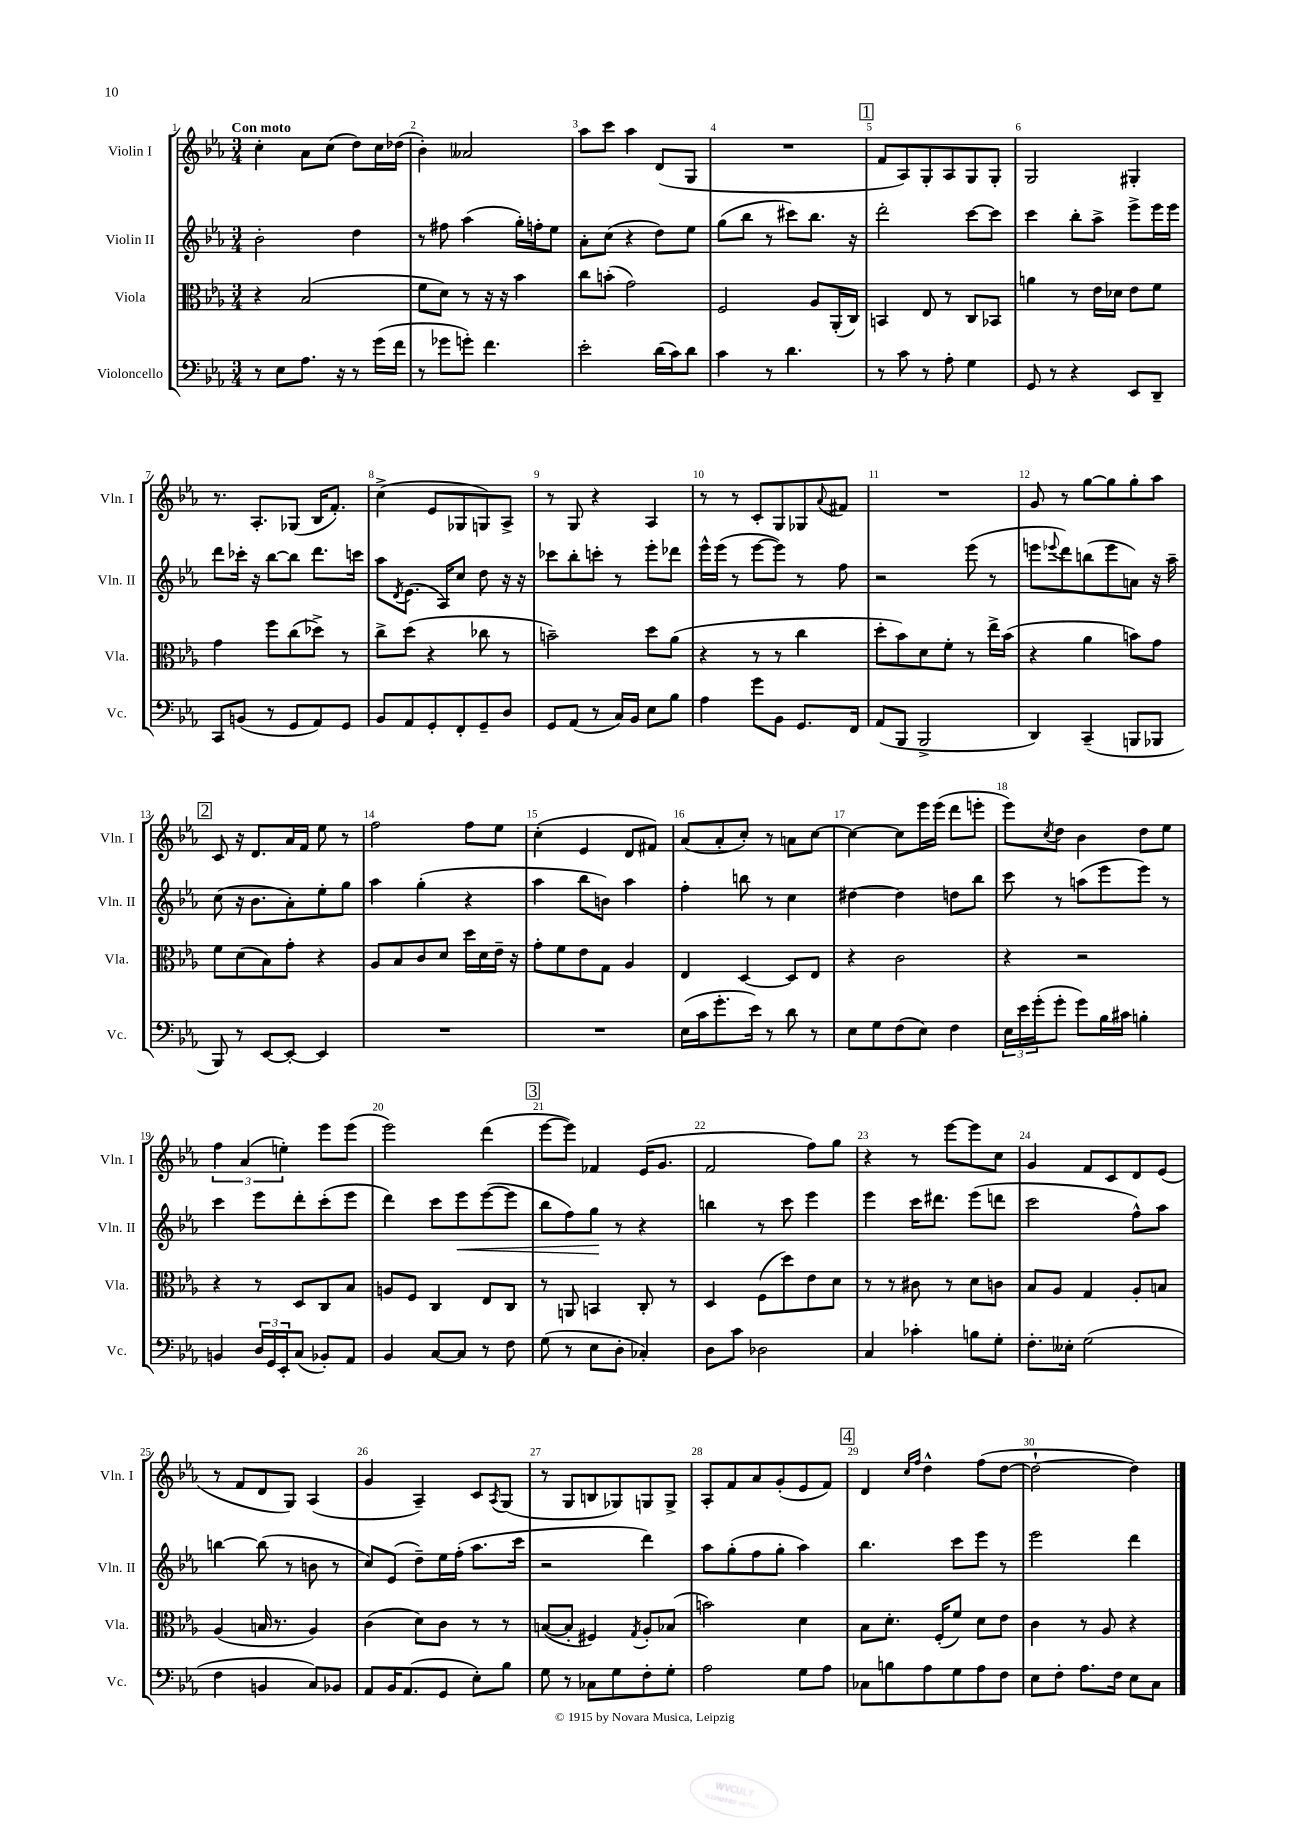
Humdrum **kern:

**kern	**kern	**kern	**kern
*staff4	*staff3	*staff2	*staff1
*clefF4	*clefC3	*clefG2	*clefG2
*k[b-e-a-]	*k[b-e-a-]	*k[b-e-a-]	*k[b-e-a-]
*M3/4	*M3/4	*M3/4	*M3/4
8r	4r	2b-'\	4cc'\
8E-\L	.	.	.
8.A-\J	(2B-/	.	8a-\L
.	.	.	(8cc\J
16r	.	.	.
8r	.	4dd\	8dd\L)
(16g\LL	.	.	16cc\L
16f\JJ	.	.	(16dd-\JJ
=	=	=	=
8r	8f\L	8r	4b-'\)
8g-\L	8d\J)	8ff#\	.
8g'\J)	8r	(4aa-\	2a--/
4.f\	16r	.	.
.	16r	.	.
.	4b-\	16gg'\LL)	.
.	.	16ff'\J	.
.	.	8ee-\J	.
=	=	=	=
2e-'\	8cc\L	8a-'\L	8aa-\L
.	(8b'\J	(8cc\J	8ccc\J
.	2g\)	4r	4aa-\
(16d\LL	.	8dd\L)	(8d/L
16c\J)	.	.	.
8d\J	.	8ee-\J	8G/J
=	=	=	=
4c\	2F/	(8gg\L	2.r
.	.	8bb-\J	.
8r	.	8r	.
4.d\	.	8ccc#\L)	.
.	8A-/L	8.bb-\J	.
.	(16AA-'/L	.	.
.	16C/JJ)	16r	.
=	=	=	=
8r	4BB/	2ddd'\	8f/L
8c\	.	.	8A-/)
8r	8E-/	.	8G'/
8A-'\	8r	.	8A-/
4G\	8C/L	[8ccc\L	8G/
.	8BB-/J	8ccc\]J	8G'/J
=	=	=	=
8GG/	4a\	4ccc\	2G/
8r	.	.	.
4r	8r	8bb-'\L	.
.	16e-\LL	8aa-^\J	.
.	16d-\JJ	.	.
8EE-/L	8e-\L	8eee-^\L	4G#'/
8DD~/J	8f\J	16eee-\L	.
.	.	16eee-\JJ	.
=	=	=	=
8CC/L	4g\	8ddd\L	8.r
(8BB/J	.	16ccc-'\Jk	.
.	.	16r	8.A-'/L
8r	8ff\L	[8bb-\L	.
8GG/L	(8cc\	8bb-\]J	(8G-/J
8AA-/)	8dd-^\J)	8.ddd\L	16B-/LK
.	.	.	8.f'/J)
8GG/J	8r	.	.
.	.	16ccc\Jk	.
=	=	=	=
8BB-/L	8cc^\L	8aa-\L	(4cc^\
.	.	8qd/	.
8AA-/	(8dd\J	(8.e-\J	.
8GG'/	4r	.	8e-/L
.	.	16A-/LK)	.
8FF'/	.	8cc/J	8G-/
8GG~/	8cc-\	8dd\	8G/)
8D/J	8r	16r	8A-^/J
.	.	16r	.
=	=	=	=
8GG/L	2b~\)	8ccc-\L	8r
(8AA-/J	.	8bb-'\	8G/
8r	.	8ccc'\J	4r
16C/LL)	.	8r	.
16BB-/JJ	.	.	.
8E-\L	8dd\L	8eee-'\L	4A-/
8B-\J	(8a-\J	8ddd-\J	.
=	=	=	=
4A-\	4r	16eee-^^\LL	8r
.	.	(16eee-\JJ	.
.	.	8r	8r
8g\L	8r	[8eee-\L	8c'/L
8BB-\J	8r	8eee-\]J)	8G/
8.GG/L	4cc\	8r	8G-/
.	.	.	8qqa-/
.	.	8ff\	8f#/J
16FF/Jk	.	.	.
=	=	=	=
(8AA-/L	8dd'\L	2r	2.r
8BBB-/J	8b-\)	.	.
2BBB-^/	8d\	.	.
.	8f'\J	.	.
.	8r	(8eee-\	.
.	16ee-^\LL	8r	.
.	(16b-\JJ	.	.
=	=	=	=
4DD/)	4r	8eee\L	8g/
.	.	8qqeee-/	.
.	.	8ddd\)	8r
(4CC~/	4a-\	(8bb\	[8gg\L
.	.	8eee-\	8gg\]
8BBB/L	8b\L)	8a\J)	8gg'\
8BBB-/J	8g\J	16r	8aa-\J
.	.	16aa-~\	.
=	=	=	=
8BBB-/)	8f\L	(8cc\	8c/
8r	(8d\	16r	16r
.	.	8.b-\L	8.d/L
[8EE-/L	8B-\)	.	.
8EE-'/_J	8g'\J	8a-'\)	16a-/L
.	.	.	16f/JJ
4EE-/]	4r	8ee-'\	8ee-\
.	.	8gg\J	8r
=	=	=	=
2.r	8A-/L	4aa-\	2ff\
.	8B-/	.	.
.	8c/	(4gg'\	.
.	8d/J	.	.
.	16dd\LL	4r	8ff\L
.	16d\	.	.
.	16e-~\JJ	.	8ee-\J
.	16r	.	.
=	=	=	=
2.r	8g'\L	4aa-\	(4cc'\
.	8f\	.	.
.	8e-\	8bb-\L	4e-/
.	8G\J	8b\J)	.
.	4A-/	4aa-\	8d/L
.	.	.	8f#/J)
=	=	=	=
(16E-\LL	4E-/	4ff'\	(8a-/L
16c\J	.	.	.
8.g'\	.	.	8a-'/
.	[4D/	8bb\	8cc'/J)
16e-\Jk)	.	.	.
8r	.	8r	8r
8d\	8D/]L	4cc\	8a\L
8r	8E-/J	.	[8cc\J
=	=	=	=
8E-\L	4r	[4dd#\	4cc\_
8G\	.	.	.
(8F\	2c\	4dd#\]	8cc\]L
8E-\J)	.	.	16eee-\L
.	.	.	(16eee-\JJ
4F\	.	8dd\L	8ddd\L
.	.	8bb-\J	8eee'\J
=	=	=	=
24E-\LL	4r	8ccc\	8eee-\L)
24e-\	.	.	.
(24g'\J	.	.	.
.	.	.	8qcc/
8g'\J	.	8r	8dd\J
8g\L)	2r	(8aa\L	4b-\
16B-\L	.	8eee-\	.
16c#\JJ	.	.	.
4B'\	.	8eee-\J)	8dd\L
.	.	8r	8ee-\J
=	=	=	=
4BB/	4r	4ccc\	6ff\
.	.	.	(6a-/
24D/LL	8r	8eee-\L	.
24GG/	.	.	.
24EE-'/J	.	.	6ee'\)
(8C/J	8D/L	8ddd'\	.
8BB-'/L)	8C/	(8ccc'\	8eee-\L
8AA-/J	8B-/J	8eee-\J	(8eee-\J
=	=	=	=
4BB-/	8A/L	4ddd\)	2eee-\)
.	8F/J	.	.
[8C/L	4C/	8ccc\L	.
8C/]J	.	8eee-\	.
8r	8E-/L	([8eee-\	(4ddd\
8F\	8C/J	8eee-\]J	.
=	=	=	=
(8G\	8r	8bb-\L	[8eee-\L
8r	8AA/	8ff\)	8eee-\]J)
8E-\L	4BB/	8gg\J	4f-/
8D'\J	.	8r	.
4C-'/)	8C'/	4r	(16e-/LK
.	.	.	8.g/J
.	8r	.	.
=	=	=	=
8D\L	4D/	4bb\	2f/
8c\J	.	.	.
2D-\	(8F\L	8r	.
.	8dd\)	8ccc\	.
.	8e-\	4eee-\	8ff\L)
.	8d\J	.	8gg\J
=	=	=	=
4C/	8r	4eee-\	4r
.	8r	.	.
4c-'\	8c#\	16ccc\LK	8r
.	.	8.ddd#\J	.
.	8r	.	[8eee-\L
8B\L	8d\L	(8eee-\L	8eee-\]
8G'\J	8c\J	8ddd\J	8cc\J
=	=	=	=
8.F'\L	8B-/L	2ccc\	4g/
.	8A-/J	.	.
16E--'\Jk	.	.	.
(2G\	4G/	.	8f/L
.	.	.	8c/
.	8A-'/L	8ff^^\L)	8d/
.	8B/J	8aa-\J	(8e-/J
=	=	=	=
4F\	(4A-/	[4bb\	8r
.	.	.	8f/L
4BB/	16B/	(8bb\]	8d/
.	8.r	.	.
.	.	8r	8G/J)
8C/L)	4A-/)	8b\	(4A-/
8BB-/J	.	8r	.
=	=	=	=
8AA-/L	(4c\	8cc/L)	4g/
16BB-/K	.	(8e-/J	.
(8.AA-/	.	.	.
.	8d\L)	8dd~\L)	4A-~/)
8GG/J	8c\J	16ee-\L	.
.	.	(16ff'\JJ	.
8E-'\L)	8r	8.aa-\L	8c/L
.	.	.	8qA-/
8B-\J	8r	.	(8G/J
.	.	16ccc\Jk	.
=	=	=	=
8G\	([8B/L	2r	8r
8r	8B'/]J	.	8G/L
8C-\L	4F#/)	.	8B/
8G\	.	.	8G-/)
.	8qG/	.	.
8F'\	8A-'/L	4ddd\)	8G/
8G'\J	(8B-/J	.	8G^/J
=	=	=	=
2A-\	2b\)	8aa-\L	8A-'/L
.	.	(8gg'\	8f/
.	.	8ff\	8a-/
.	.	8gg'\J	(8g'/
8G\L	4d\	4aa-\)	8e-/
8A-\J	.	.	8f/J)
=	=	=	=
8C-\L	8B-\L	4.bb-\	4d/
8B\	8.d'\J	.	.
.	.	.	16qqcc/LL
.	.	.	16qqff/JJ
8A-\	.	.	4dd^^\
.	(16F'/LK	.	.
8G\	8f/J)	8ccc\L	.
8A-\	8d\L	8eee-\J	(8ff\L
8F\J	8e-\J	8r	[8dd\J
=	=	=	=
8E-\L	4c\	2eee-\	2dd`\_
8F'\J	.	.	.
8.A-\L	8r	.	.
.	8A-/	.	.
16F\Jk	.	.	.
8E-\L	4r	4ddd\	4dd\])
8C\J	.	.	.
==	==	==	==
*-	*-	*-	*-
